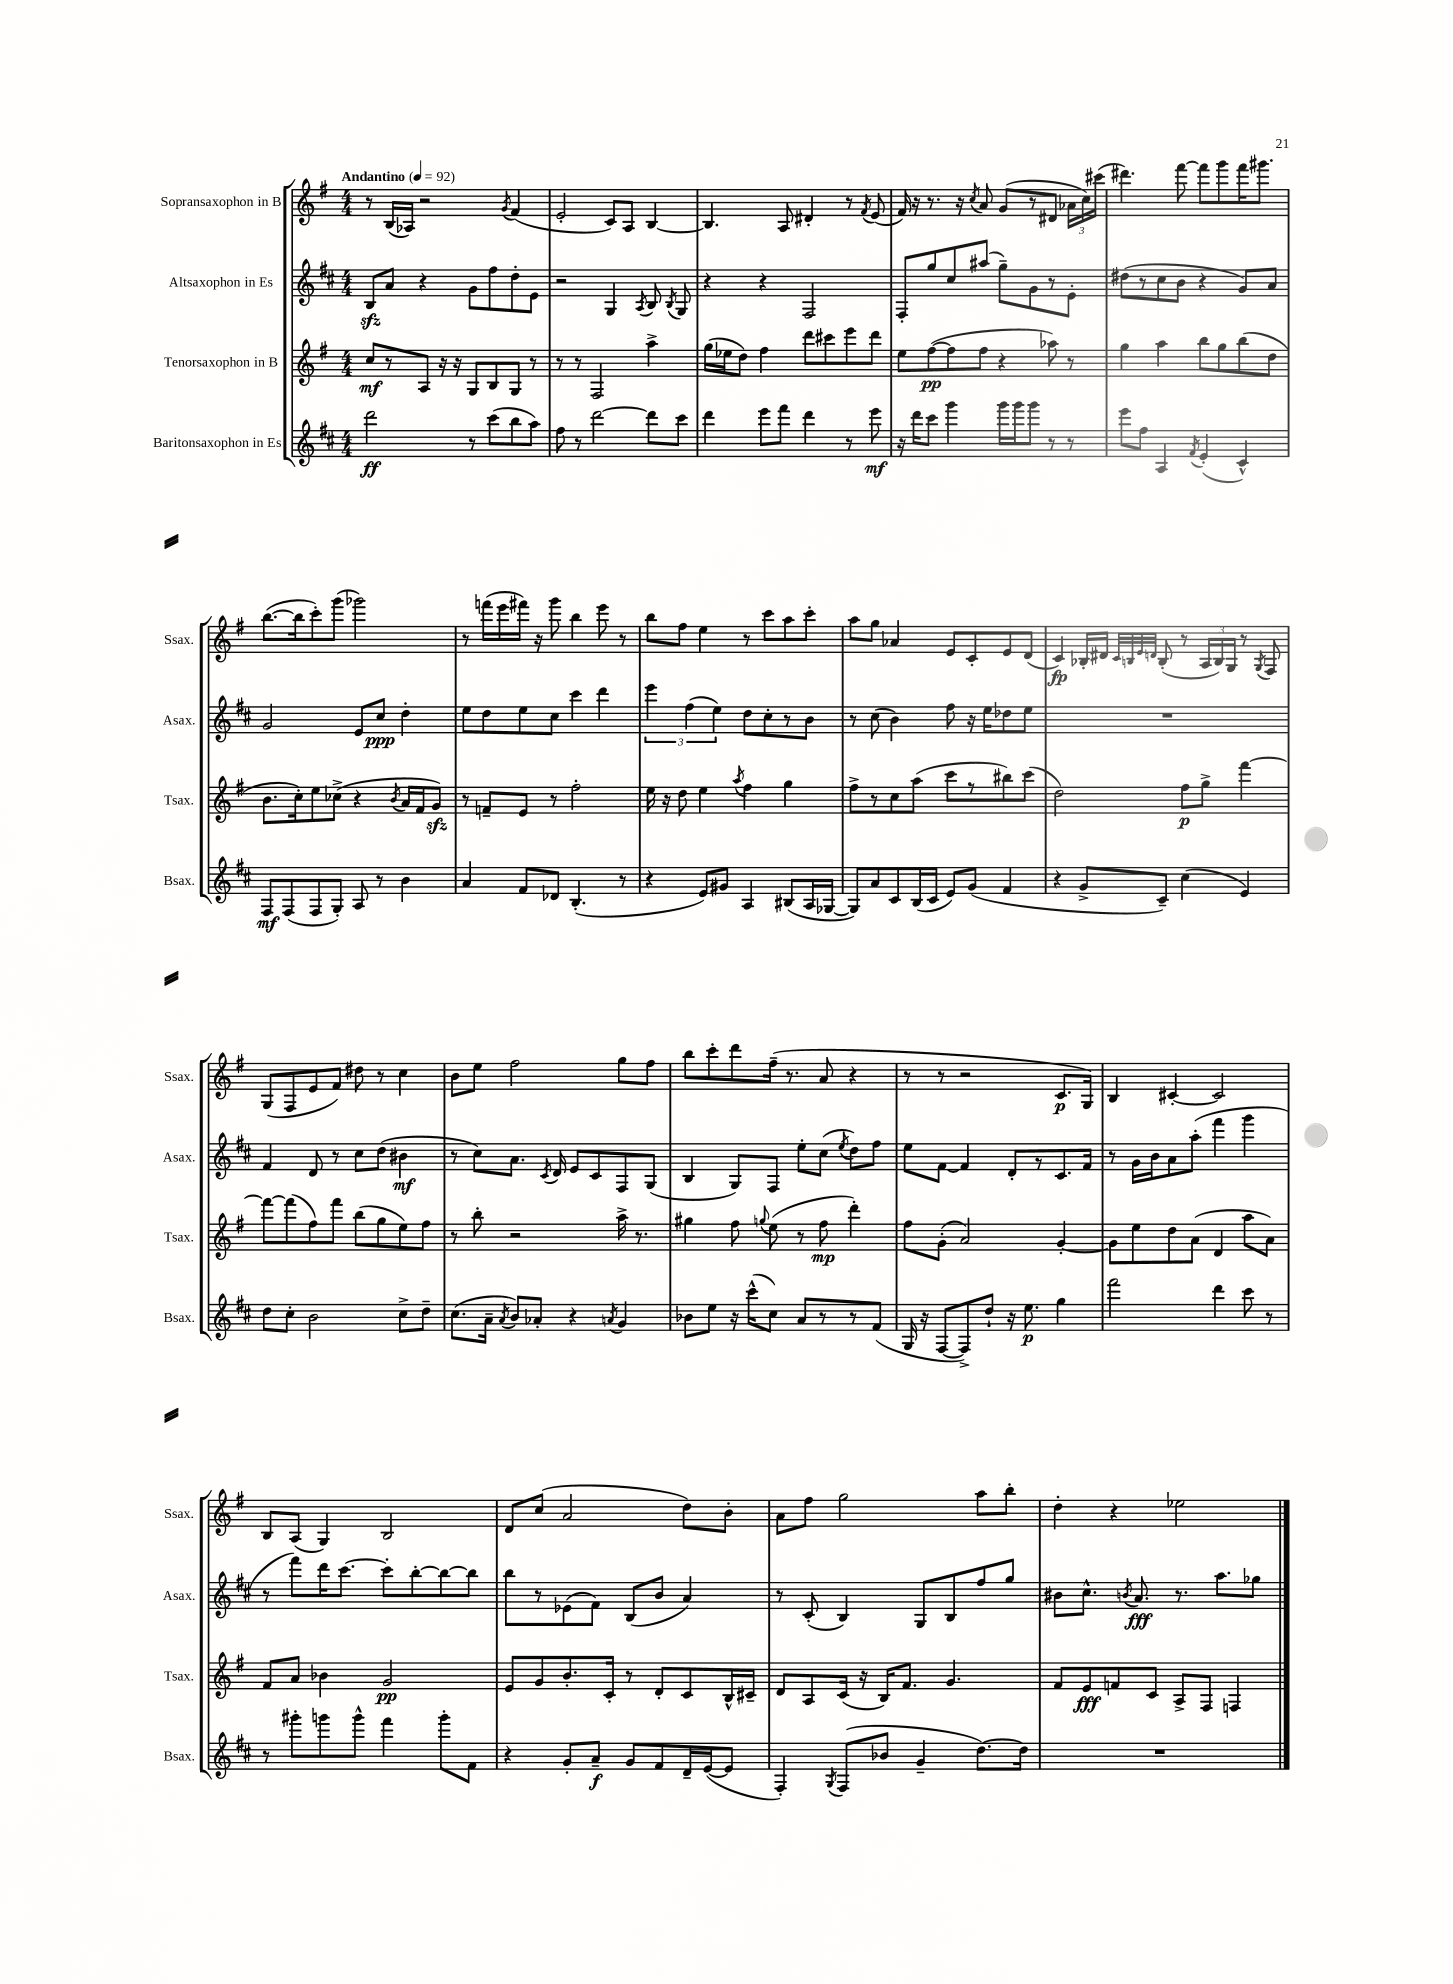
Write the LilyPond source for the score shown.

<<
\new StaffGroup <<
\new Staff = "s0" \with { instrumentName = "Sopransaxophon in B" shortInstrumentName = "Ssax." } {
    \clef treble \key g \major \numericTimeSignature \time 4/4 \tempo "Andantino" 4 = 92
    \autoBeamOff r8 b16[( aes16]) r2 \acciaccatura { g'8 } fis'4( |
    e'2-. c'8[) a8] b4~ |
    b4. a8 dis'4-. r8 \acciaccatura { fis'8 } e'8( |
    fis'16) r16 r8. r16 \acciaccatura { c''8 } a'8 g'8[( r8 dis'8] \tuplet 3/2 { aes'16[ c''16) cis'''16]( } |
    dis'''4.) fis'''8~ fis'''8[ g'''8 fis'''16 gis'''8.] |
    b''8.[~( b''16 c'''8-.) g'''8]( ges'''2) |
    r8 f'''16[( e'''16 fis'''16]) r16 g'''8 b''4 e'''8 r8 |
    b''8[ fis''8] e''4 r8 c'''8[ a''8 c'''8]-. |
    a''8[ g''8] aes'4 e'8[ c'8-. e'8 d'8]( |
    c'4\fp) bes16[-. dis'16] \grace { c'32[ b32 e'32 d'32] } b8-.( r8 \tuplet 3/2 { a16[ b16) g16] } r8 \acciaccatura { g8 } fis8 |
    g8[( fis8 e'8 fis'8]) dis''8 r8 c''4 |
    b'8[ e''8] fis''2 g''8[ fis''8] |
    b''8[ c'''8-. d'''8 fis''16]--( r8. a'8 r4 |
    r8 r8 r2 c'8.[\p g16]) |
    b4 cis'4~-. cis'2 |
    b8[ a8]( g4) b2 |
    d'8[ c''8]( a'2 d''8[) b'8]-. |
    a'8[ fis''8] g''2 a''8[ b''8]-. |
    d''4-. r4 ees''2 \bar "|." |
}
\new Staff = "s1" \with { instrumentName = "Altsaxophon in Es" shortInstrumentName = "Asax." } {
    \clef treble \key d \major \numericTimeSignature \time 4/4
    \autoBeamOff b8[\sfz a'8] r4 g'8[ fis''8 d''8-. e'8] |
    r2 g4 \acciaccatura { a8 } b8 \acciaccatura { b8 } g8 |
    r4 r4 fis2 |
    fis8[-. g''8 cis''8 ais''8]( g''8[--) g'8 r8 e'8]-. |
    dis''8[( r8 cis''8 b'8] r4 g'8[) a'8] |
    g'2 e'8[ cis''8]\ppp d''4-. |
    e''8[ d''8 e''8 cis''8] cis'''4 d'''4 |
    \tuplet 3/2 { e'''4 fis''4( e''4) } d''8[ cis''8-. r8 b'8] |
    r8 cis''8( b'4) fis''8 r16 e''16[ des''8 e''8] |
    R1 |
    fis'4 d'8 r8 cis''8[ d''8]( bis'4\mf |
    r8 cis''8[) a'8.] \acciaccatura { cis'8 } d'16 e'8[ cis'8 fis8 g8]( |
    b4 g8[) fis8] e''8[-. cis''8]( \acciaccatura { e''8 } d''8[) fis''8] |
    e''8[ fis'8]~ fis'4 d'8[-. r8 cis'8. fis'16] |
    r8 g'16[ b'16 a'8 a''8]-.( fis'''4 g'''4 |
    r8 fis'''8[) d'''16 cis'''8.]~ cis'''8[-. b''8~-. b''8~ b''8] |
    b''8[ r8 ees'8( fis'8]) b8[( b'8] a'4) |
    r8 cis'8-.( b4) g8[ b8 fis''8 g''8] |
    bis'8[ cis''8.]-^ \acciaccatura { b'8 } a'8.\fff r8. a''8.[ ges''8] \bar "|." |
}
\new Staff = "s2" \with { instrumentName = "Tenorsaxophon in B" shortInstrumentName = "Tsax." } {
    \clef treble \key g \major \numericTimeSignature \time 4/4
    \autoBeamOff c''8[\mf r8 a8] r16 r16 g8[ b8 g8] r8 |
    r8 r8 fis2 a''4-> |
    g''16[( ees''16 d''8]) fis''4 d'''8[ cis'''8 e'''8 d'''8] |
    e''8[ fis''8~\pp( fis''8 fis''8] r4 aes''8) r8 |
    g''4 a''4 b''8[ g''8 b''8( d''8] |
    b'8.[ c''16-.) e''8 ces''8]->( r4 \acciaccatura { b'8 } a'16[ fis'16 g'8]\sfz) |
    r8 f'8[-- e'8] r8 fis''2-. |
    e''16 r16 d''8 e''4 \acciaccatura { a''8 } fis''4 g''4 |
    fis''8[-> r8 c''8 a''8]( c'''8[ r8 bis''8) c'''8]( |
    d''2) fis''8[\p g''8]-> fis'''4~ |
    fis'''8[~ fis'''8( fis''8) fis'''8] b''8[( g''8 e''8) fis''8] |
    r8 b''8-. r2 a''16-> r8. |
    gis''4 fis''8 \appoggiatura { g''8 } e''8( r8 fis''8\mp d'''4-.) |
    fis''8[ g'8]-.( a'2) g'4~-. |
    g'8[ e''8 d''8 a'8]( d'4 a''8[ a'8]) |
    fis'8[ a'8] bes'4 g'2\pp |
    e'8[ g'8 b'8.-. c'16]-. r8 d'8[-. c'8 b16-^ cis'16]-- |
    d'8[ a8 c'16]( r16 b16[) fis'8.] g'4. |
    fis'8[ e'8\fff f'8 c'8] a8[-> fis8] f4 \bar "|." |
}
\new Staff = "s3" \with { instrumentName = "Baritonsaxophon in Es" shortInstrumentName = "Bsax." } {
    \clef treble \key d \major \numericTimeSignature \time 4/4
    \autoBeamOff d'''2\ff r8 cis'''8[( b''8 a''8]) |
    fis''8 r8 d'''2~ d'''8[ cis'''8] |
    d'''4 e'''8[ fis'''8] d'''4 r8 e'''8\mf |
    r16 d'''16[ cis'''8] g'''4 g'''16[ g'''16 g'''8] r8 r8 |
    e'''8[ fis''8] a4 \acciaccatura { fis'8 } e'4-.( cis'4-^) |
    fis8[\mf fis8( fis8 g8]-.) a8 r8 b'4 |
    a'4 fis'8[ des'8] b4.-.( r8 |
    r4 e'8[) gis'8] a4 bis8[( a16 ges16]~ |
    ges8[) a'8 cis'8 b16( cis'16] e'8[) g'8]( fis'4 |
    r4 g'8[-> cis'8]--) cis''4( e'4) |
    d''8[ cis''8]-. b'2 cis''8[-> d''8]-- |
    cis''8.[( a'16]-- \acciaccatura { a'8 } b'8[) aes'8]-. r4 \acciaccatura { a'8 } g'4 |
    bes'8[ e''8] r16 cis'''16[-^( cis''8]) a'8[ r8 r8 fis'8]( |
    g16 r16 fis8[~ fis8->) d''8]-! r16 e''8.\p g''4 |
    fis'''2 d'''4 cis'''8 r8 |
    r8 gis'''8[-. g'''8 g'''8]-^ fis'''4 g'''8[-. fis'8] |
    r4 g'8[-. a'8]--\f g'8[ fis'8 d'16-- e'16~( e'8] |
    fis4-.) \acciaccatura { g8 } fis8[( bes'8] g'4-- d''8.[~) d''16] |
    R1 \bar "|." |
}
>>
>>
\layout { \context { \Score \remove "Bar_number_engraver" } }
